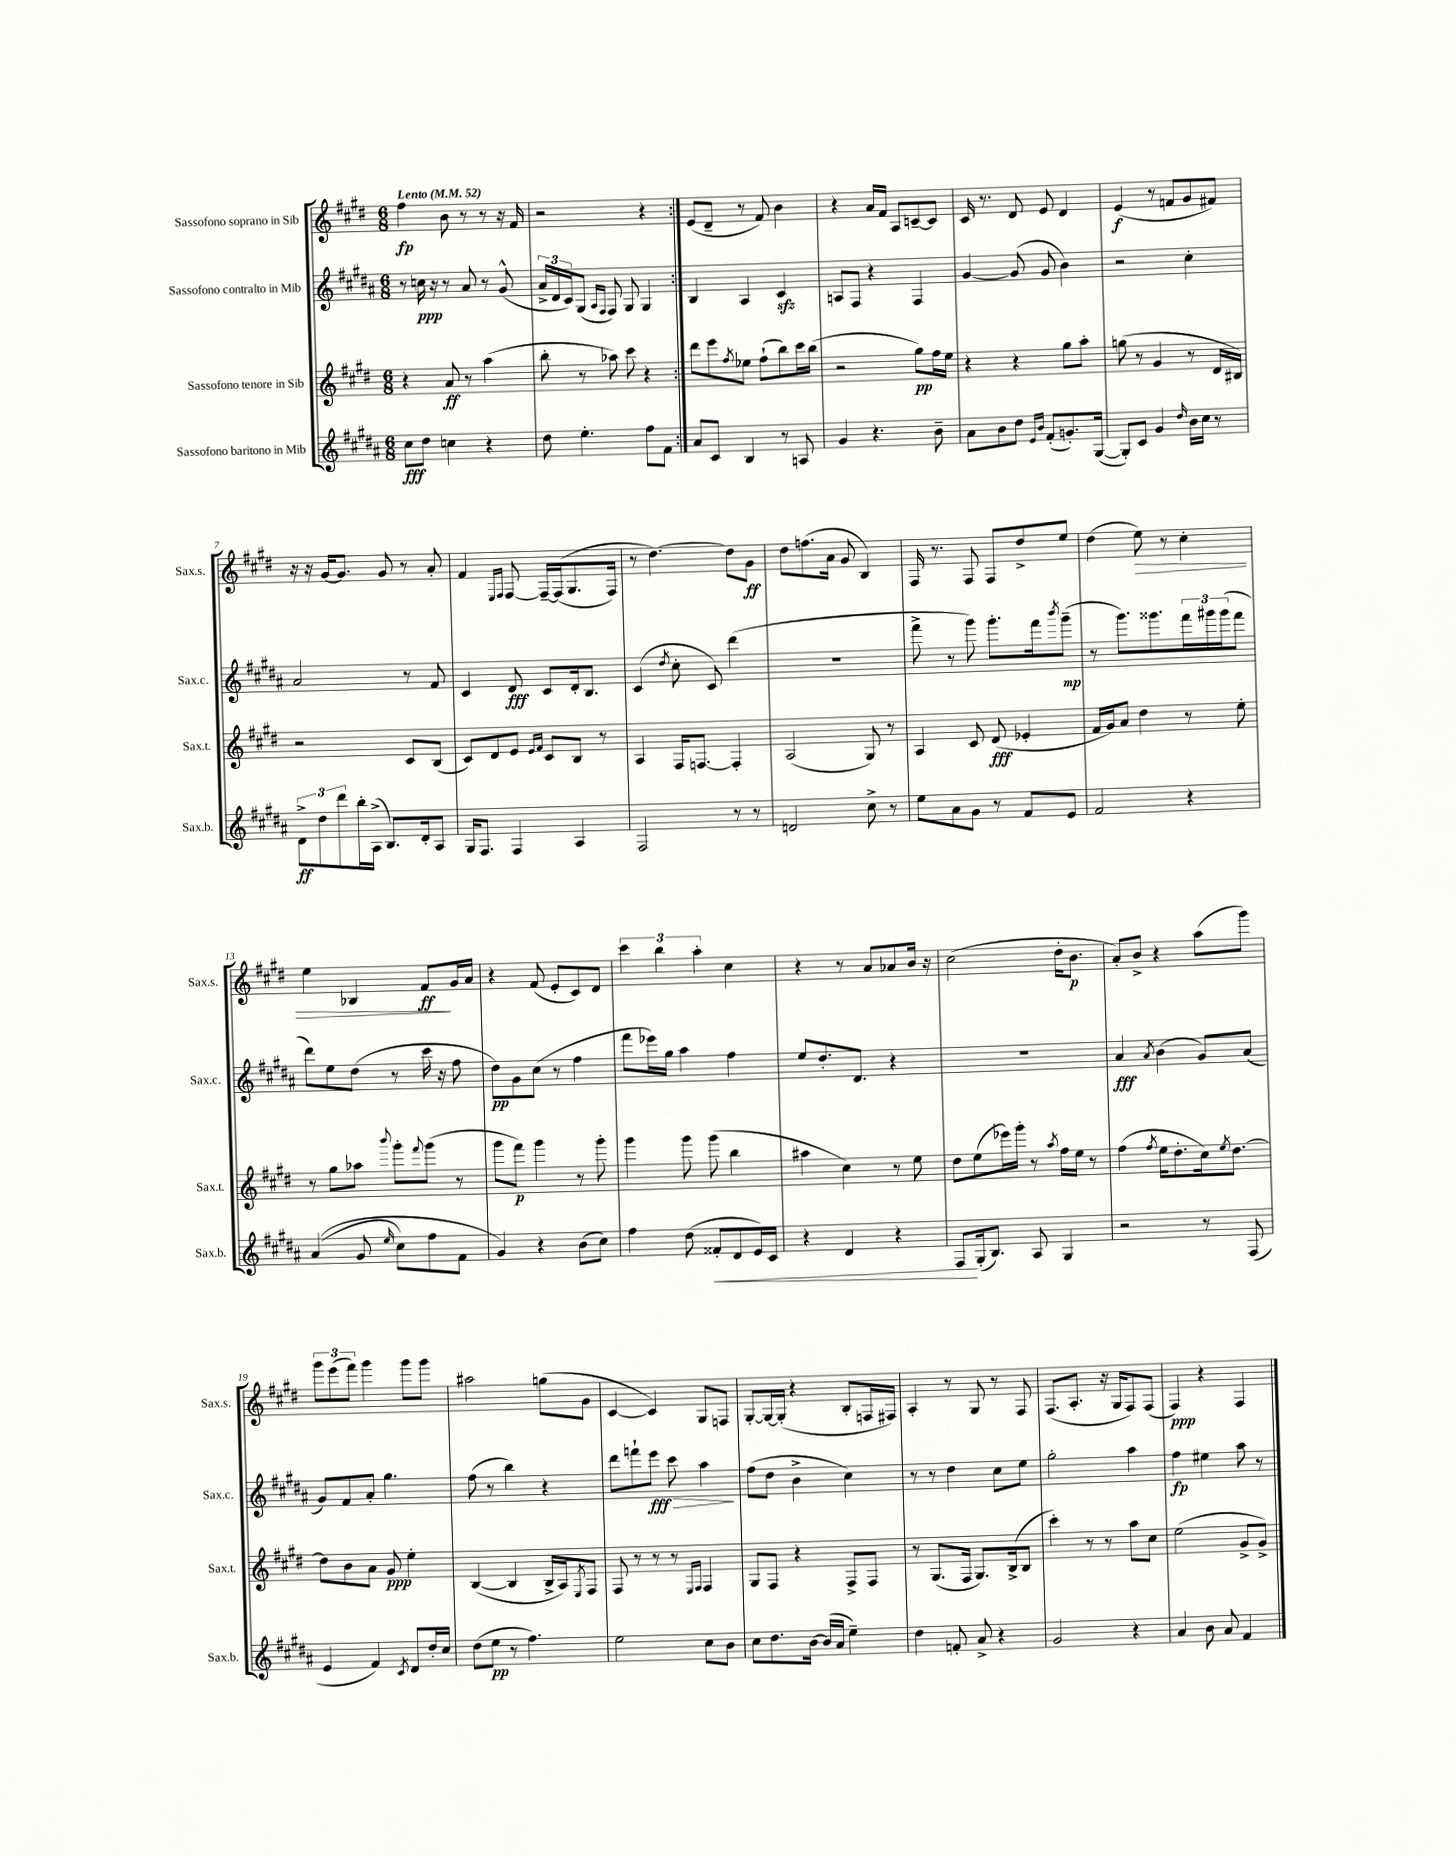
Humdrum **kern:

**kern	**kern	**kern	**kern
*staff4	*staff3	*staff2	*staff1
*clefG2	*clefG2	*clefG2	*clefG2
*k[f#c#g#d#a#]	*k[f#c#g#d#]	*k[f#c#g#d#a#]	*k[f#c#g#d#]
*M6/8	*M6/8	*M6/8	*M6/8
*MM52	*MM52	*MM52	*MM52
8cc#	4r	8r	4ff#
8dd#	.	16cc	.
.	.	16r	.
4cc	8a	8r	8b
.	8r	8a#	8r
4r	(4aa	8r	8r
.	.	(8g#^^	16r
.	.	.	16f#
=	=	=	=
8dd#	8bb'	24a#^	2r
.	.	24d#	.
.	.	24c#)	.
4.ee'	8r	(8G#	.
.	.	16qqA#	.
.	.	16qqF#	.
.	8aa-)	8F#)	.
.	8ccc#	8G#	.
8ff#	4r	4G#	4r
8f#	.	.	.
=:|!	=:|!	=:|!	=:|!
8a#	8ddd#	4B	(8e
8c#	8eee	.	8d#~
.	8qff#	.	.
4B	8ee-	4A#	8r
.	(8ff#`	.	8f#)
8r	8bb)	4c#	4b
8A	16ccc#	.	.
.	(16bb	.	.
=	=	=	=
4g#	2r	8A	4r
.	.	8F#	.
4.r	.	4r	16a
.	.	.	16f#
.	.	.	8A
.	8gg#)	4F#	[8c~
8b~	16ff#	.	8c]
.	16ee	.	.
=	=	=	=
8a#	4r	[4g#	16c#
.	.	.	8.r
8b	.	.	.
8dd#	4r	(8g#]	8d#
16qqe	.	.	.
16qqb	.	.	.
(8f#'	.	8g#	8e
8.g')	8gg#	4b)	4d#
.	8aa'	.	.
([16G#	.	.	.
=	=	=	=
8G#'])	(8gg	2r	(4e
8c#	8r	.	.
4g#	4g#	.	8r
.	.	.	8f
16qqdd#	.	.	.
16b	8r	4cc#'	8g#
16cc#	.	.	.
8r	16d#	.	8f#)
.	16B#)	.	.
=	=	=	=
12d#^	2r	2a#	16r
.	.	.	16r
12dd#	.	.	.
.	.	.	[16g#
12ddd#	.	.	.
.	.	.	8.g#]
16bb'	.	.	.
(16A#^	.	.	.
8.B)	.	.	8g#
.	8c#	8r	8r
16d#'	.	.	.
8A#	(8B	8f#	8a'
=	=	=	=
16G#	8c#)	4c#	4f#
8.F#	.	.	.
.	8d#	.	.
.	.	.	16qqE
.	.	.	16qqF#
4F#	8e	8d#	[8F#
.	16qqe	.	.
.	16qqf#	.	.
.	8c#	8c#	16F#~_
.	.	.	&((16F#]
4A#	8B	16d#'	8.G#
.	.	8.B	.
.	8r	.	.
.	.	.	16F#)
=	=	=	=
2F#	4A	(4c#	8r
.	.	.	[4.dd#&)
.	.	8qdd#	.
.	16F#	8cc#'	.
.	[8.F	.	.
.	.	8c#)	.
8r	4F']	(4ddd#	8dd#]
8r	.	.	8g#
=	=	=	=
2d	(2A	2.r	8dd#
.	.	.	(8.ff
.	.	.	16a
.	.	.	8g#
8cc#^	8G#)	.	4B)
8r	8r	.	.
=	=	=	=
8ee	4A	8fff#^	16F#
.	.	.	8.r
8a#	.	8r	.
8g#	8c#	8ggg#)	8F#
8r	(8d#	8.ggg#'	8F#
8f#	4e-'	.	8dd#^
.	.	16fff#	.
.	.	8qbbb	.
8e	.	(8ggg#~	8ee
=	=	=	=
2f#	16f#	8r	(4dd#
.	16g#)	.	.
.	8a	8.ggg#)	.
.	4dd#	.	8ee)
.	.	8.ggg##	.
.	.	.	8r
4r	8r	24fff#	4cc#'
.	.	24ggg#	.
.	.	(24ggg#	.
.	8ee'	8fff#	.
=	=	=	=
&((4a#	8r	8ddd#)	4ee
.	8gg#	8ee	.
8g#	8aa-	(8dd#	4B-
16qqee	8qqbbb	.	.
8cc#)	8ggg#'	8r	.
.	8qqfff#	.	.
8ff#	(8ggg#	16ccc#	8f#
.	.	16r	.
8f#	8r	8ff#	16g#
.	.	.	16a
=	=	=	=
4g#&)	8ggg#	8dd#)	4r
.	8fff#)	8g#	.
4r	4ggg#	(8cc#	(8f#
.	.	8r	8e'
(8b	8r	4ff#	8c#)
8cc#)	8ggg#'	.	8d#
=	=	=	=
4ff#	4ggg#	8fff#	6ccc#
.	.	16eee-)	.
.	.	.	6bb
.	.	16gg#	.
(8dd#	8ggg#	4aa#	.
.	.	.	6aa'
8f##'	(8ggg#	.	.
8d#	4bb	4ff#	4cc#
16e)	.	.	.
16c#	.	.	.
=	=	=	=
4r	4aa#	8ee	4r
.	.	8.dd#'	.
4d#	4cc#)	.	8r
.	.	8.d#	.
.	.	.	8a
4r	8r	4r	8a-
.	8ee	.	16b
.	.	.	16r
=	=	=	=
8F#	8dd#	2.r	(2cc#
(16G#'	(8ee	.	.
8.B)	.	.	.
.	16eee-)	.	.
.	16ggg#'	.	.
8A#	8r	.	.
.	8qaa	.	.
4G#	16ff#	.	16dd#'
.	16ee	.	8.b
.	8r	.	.
=	=	=	=
2r	(4ff#	4a#	8a')
.	.	.	8b^
.	8qff#	8qa#	.
.	16ee	(4b	4r
.	8.dd#'	.	.
8r	16cc#)	8g#)	(8aa
.	8qee	.	.
.	[8.dd#	.	.
(8F#	.	(8a#	8ggg#)
=	=	=	=
4e	8dd#]	8g#)	12ggg#
.	.	.	(12eee
.	8b	8f#	.
.	.	.	12fff#)
4f#)	8a	8a#'	4ggg#
.	8g#	4.gg#	.
8qc#	.	.	.
8d#	4ee'	.	8ggg#
16dd#'	.	.	8ggg#
16cc#	.	.	.
=	=	=	=
(8dd#	([4B	(8ff#	2aa#
8ee	.	8r	.
8r	4B]	4bb)	.
4.ff#)	.	.	.
.	16B^	4r	(8gg
.	16A)	.	.
.	8qE	.	.
.	8F#	.	8g#
=	=	=	=
2ee	8F#	8ddd#	[4c#
.	8r	8fff`	.
.	8r	8eee	4c#])
.	8r	8ccc#	.
.	16qqE	.	.
.	16qqF#	.	.
8cc#	4F#	4aa#	8G#
8b	.	.	8F
=	=	=	=
8cc#	8G#	(8ff#	[8G#'
8.dd#	8F#	8dd#	16G#_
.	.	.	(16G#']
.	4r	4b^	4r
[16b	.	.	.
(16b]	.	.	.
16a#	.	.	.
4ee~)	8F#^	4cc#)	8B'
.	8F#	.	16F
.	.	.	16F#)
=	=	=	=
4dd#	8r	8r	4A'
.	(8.G#	8r	.
8f'	.	4dd#	8r
.	16F#	.	.
8a#^	8.G#)	.	8G#
4r	.	8cc#	8r
.	(16B^	.	.
.	8B	8ee	8F#
=	=	=	=
2g#	4ccc#')	2gg#'	(8.F#
.	.	.	8.A'
.	8r	.	.
.	8r	.	16r
.	.	.	16G#
4r	8aa	4aa#	8F#)
.	8cc#	.	(8F#
=	=	=	=
4a#	(2ee	4ff#	4F#)
8b	.	4ee#	4r
8a#	.	.	.
4f#	8g#^	8aa#	4F#
.	8g#^)	8r	.
==	==	==	==
*-	*-	*-	*-
